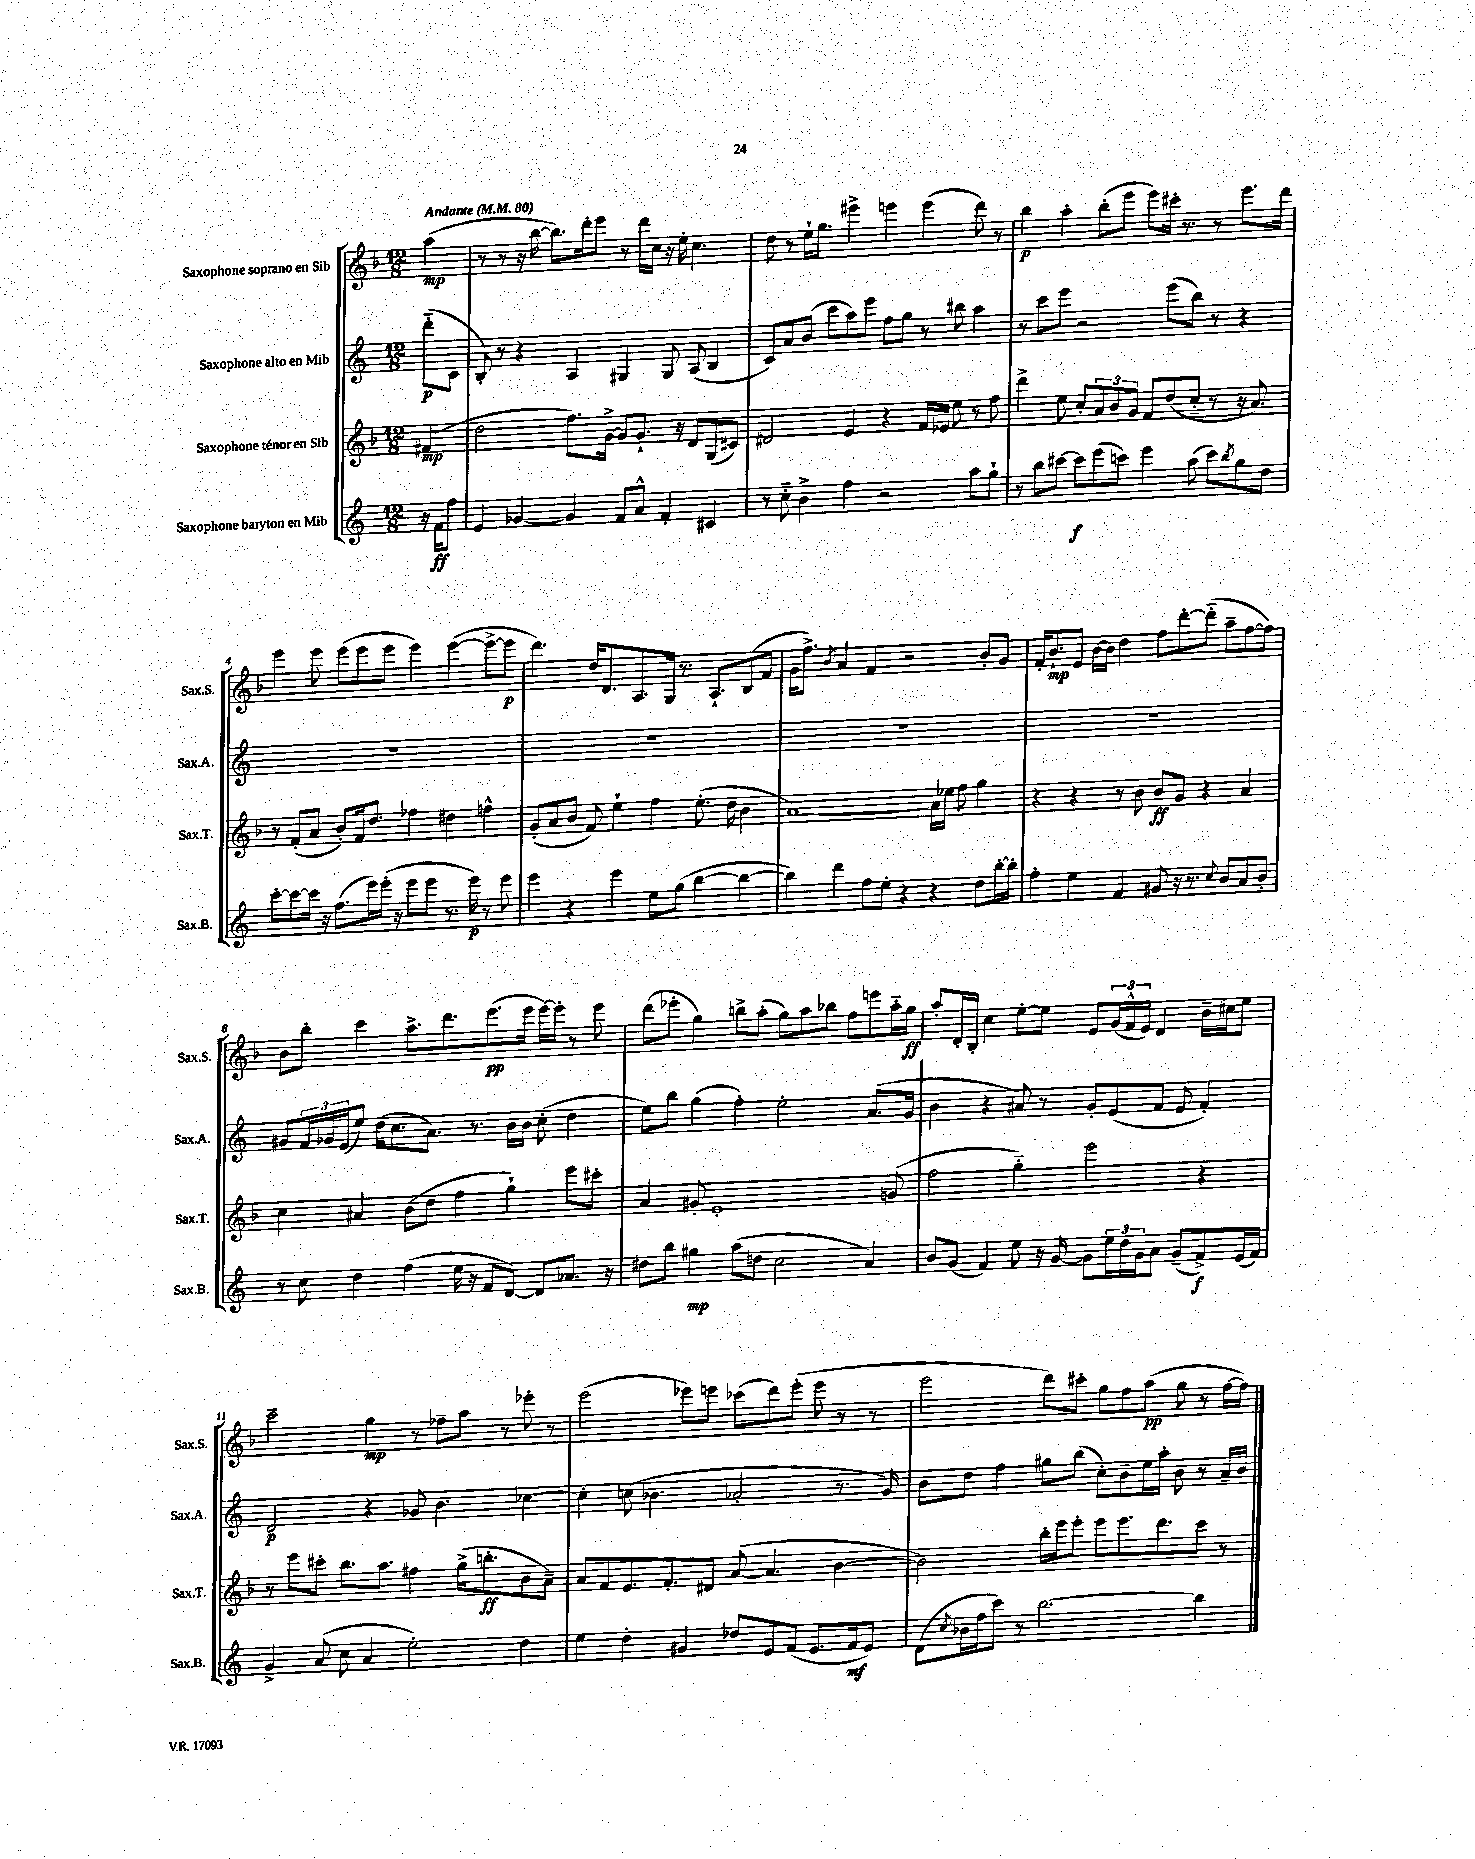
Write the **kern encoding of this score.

**kern	**dynam	**kern	**dynam	**kern	**dynam	**kern	**dynam
*part4	*part4	*part3	*part3	*part2	*part2	*part1	*part1
*staff4	*staff4	*staff3	*staff3	*staff2	*staff2	*staff1	*staff1
*I"Saxophone baryton en Mib	*	*I"Saxophone ténor en Sib	*	*I"Saxophone alto en Mib	*	*I"Saxophone soprano en Sib	*
*I'Sax.B.	*	*I'Sax.T.	*	*I'Sax.A.	*	*I'Sax.S.	*
*clefG2	*	*clefG2	*	*clefG2	*	*clefG2	*
*k[]	*	*k[b-]	*	*k[]	*	*k[b-]	*
*M12/8	*	*M12/8	*	*M12/8	*	*M12/8	*
*MM80	*	*MM80	*	*MM80	*	*MM80	*
=	=	=	=	=	=	=	=
!	!	!	!	!	!	!LO:TX:a:B:t=Andante	!
16r	.	(4f#X/	mp	(8ddd\L	p	(4aa\	mp
16f\KL	ff	.	.	.	.	.	.
8ff\J	.	.	.	8c\J	.	.	.
=1	=1	=1	=1	=1	=1	=1	=1
4e/	.	2dd\	.	8B'/)	.	8r	.
.	.	.	.	8r	.	8r	.
[4g-X/	.	.	.	4r	.	16r	.
.	.	.	.	.	.	[16bb-\	.
.	.	.	.	.	.	8.bb-\L])	.
4g-/]	.	8.ff\L)	.	4A/	.	.	.
.	.	.	.	.	.	16ddd'\k	.
.	.	.	.	.	.	8eee\J	.
.	.	[16g^\Jk	.	.	.	.	.
8f/L	.	8g/L]	.	4G#X/	.	8r	.
8a^^/J	.	8.g`/J	.	.	.	16ddd\LL	.
.	.	.	.	.	.	16cc\JJ	.
4f'/	.	.	.	8G#/	.	16r	.
.	.	16r	.	.	.	16ee'\	.
.	.	8d/L	.	(8A/	.	4.cc\	.
4c#X/	.	(8G/	.	4B/	.	.	.
.	.	8c#X/J)	.	.	.	.	.
=2	=2	=2	=2	=2	=2	=2	=2
8r	.	2d#X/	.	8c/L)	.	8dd\	.
8cc\	.	.	.	8a/	.	8r	.
4b^\	.	.	.	(8b/J	.	16ee`\KL	.
.	.	.	.	.	.	8.gg\J	.
.	.	.	.	8ccc\L	.	.	.
4ff\	.	4e/	.	8aa\)	.	4eee#X^\	.
.	.	.	.	8eee\J	.	.	.
2r	.	4r	.	8ff\L	.	4eeen\	.
.	.	.	.	8gg\J	.	.	.
.	.	16f/LL	.	8r	.	(4eee\	.
.	.	16e-X/JJ	.	.	.	.	.
.	.	8ee\	.	8bb#X\	.	.	.
8aa\L	.	8r	.	4aa\	.	8ddd\)	.
8gg`\J	.	8ff\	.	.	.	8r	.
=3	=3	=3	=3	=3	=3	=3	=3
8r	.	4ddd^\	.	8r	.	4bb-\	p
8bb\L	.	.	.	8ccc\L	.	.	.
[8ccc#X\J	.	8ee\	.	8eee\J	.	4aa'\	.
8ccc#\L]	f	8cc'/L	.	2r	.	.	.
(8eee\	.	12a/	.	.	.	(8bb-'\L	.
.	.	12b-/	.	.	.	.	.
8cccn\J)	.	.	.	.	.	8eee\J	.
.	.	12g/J	.	.	.	.	.
4eee\	.	8f/L	.	.	.	8eee\L)	.
.	.	(8dd/	.	(8eee\L	.	16ccc#X'\Jk	.
.	.	.	.	.	.	8.r	.
(8aa\	.	8cc/J	.	8bb\J)	.	.	.
8ccc\L)	.	8r	.	8r	.	8r	.
8qbb/	.	.	.	.	.	.	.
8gg\	.	16r	.	4r	.	8.eee\L	.
.	.	8.a/)	.	.	.	.	.
8dd\J	.	.	.	.	.	.	.
.	.	.	.	.	.	16ddd\Jk	.
!!LO:LB:g=z
=4	=4	=4	=4	=4	=4	=4	=4
[8ccc'\L	.	8r	.	1.r	.	4eee\	.
8ccc\_	.	(8f'/L	.	.	.	.	.
16ccc\Jk]	.	8a/J	.	.	.	8eee\	.
16r	.	.	.	.	.	.	.
(8.ff\L	.	8b-'/L)	.	.	.	(8eee\L	.
.	.	16f/k	.	.	.	8eee\	.
16eee\L)	.	8.dd/J	.	.	.	.	.
(16eee'\JJ	.	.	.	.	.	8eee\J	.
16r	.	.	.	.	.	.	.
8eee\L	.	4ff-X\	.	.	.	4eee\)	.
8eee\J	.	.	.	.	.	.	.
8.r	.	4dd#X\	.	.	.	([4eee\	.
16eee\)	p	.	.	.	.	.	.
8r	.	4ffn^^\	.	.	.	8eee^\L_	.
8eee\	.	.	.	.	.	8eee\J]	p
=5	=5	=5	=5	=5	=5	=5	=5
4eee\	.	(8g'/L	.	1.r	.	4.ddd\)	.
.	.	8a/	.	.	.	.	.
4r	.	8b-/J	.	.	.	.	.
.	.	8f/)	.	.	.	16dd/KL	.
.	.	.	.	.	.	8.d/	.
4eee\	.	4ee`\	.	.	.	.	.
.	.	.	.	.	.	8.A/	.
8ee\L	.	4ff\	.	.	.	.	.
.	.	.	.	.	.	16G/Jk	.
(8gg\J	.	.	.	.	.	8.r	.
[4bb\	.	(8.ee'\	.	.	.	.	.
.	.	.	.	.	.	8.A`/L	.
.	.	16dd\	.	.	.	.	.
4bb\_	.	4b-\	.	.	.	(8B-/	.
.	.	.	.	.	.	8f/J	.
=6	=6	=6	=6	=6	=6	=6	=6
4bb\])	.	[1a)	.	1.r	.	16g\KL	.
.	.	.	.	.	.	8.ff^\J)	.
.	.	.	.	.	.	8qb-/	.
4ddd\	.	.	.	.	.	4a/	.
8ff\L	.	.	.	.	.	4f/	.
8ee'\J	.	.	.	.	.	.	.
4r	.	.	.	.	.	2r	.
4r	.	16a\LL]	.	.	.	.	.
.	.	16ee-X\JJ	.	.	.	.	.
.	.	8ff\	.	.	.	.	.
8dd\L	.	4gg\	.	.	.	8b-'/L	.
[16bb'\L	.	.	.	.	.	8g/J	.
16bb'\JJ]	.	.	.	.	.	.	.
=7	=7	=7	=7	=7	=7	=7	=7
4ff'\	.	4r	.	1.r	.	16f'/KL	.
.	.	.	.	.	.	8.b-`/	mp
4ee\	.	4r	.	.	.	8e/J	.
.	.	.	.	.	.	[16b-\LL	.
.	.	.	.	.	.	16b-\JJ]	.
4f/	.	8r	.	.	.	4dd\	.
.	.	8b-\	.	.	.	.	.
8g#X/	.	8b-/L	ff	.	.	8ff\L	.
16r	.	8g/J	.	.	.	[8ddd'\	.
8.r	.	.	.	.	.	.	.
.	.	4r	.	.	.	(8ddd\J]	.
8qqcc/	.	.	.	.	.	.	.
8b/L	.	.	.	.	.	8aa~\L	.
8a/	.	4a/	.	.	.	[8ff\	.
8b'/J	.	.	.	.	.	8ff\J])	.
!!LO:LB:g=z
=8	=8	=8	=8	=8	=8	=8	=8
8r	.	4cc\	.	8g#X/L	.	8b-\L	.
8cc\	.	.	.	24f/L	.	8bb-'\J	.
.	.	.	.	24g-X/	.	.	.
.	.	.	.	(24e/J	.	.	.
4dd\	.	4a#X/	.	8ee/J)	.	4ccc\	.
.	.	.	.	(16dd\KL	.	.	.
.	.	.	.	8.cc\	.	.	.
(4ff\	.	(8b-\L	.	.	.	8.aa^\L	.
.	.	8dd\J	.	8.a\J)	.	.	.
.	.	.	.	.	.	8.ddd\	.
16ee\	.	4ff\	.	.	.	.	.
16r	.	.	.	8.r	.	.	.
8f/L	.	.	.	.	.	(8.eee\	pp
[8d/J)	.	4gg`\)	.	16b\LL	.	.	.
.	.	.	.	16b\JJ	.	16eee\Jk	.
8d/L]	.	.	.	(8cc'\	.	[16eee\LL)	.
.	.	.	.	.	.	16eee'\JJ]	.
8.a-X/J	.	8eee\L	.	4dd\	.	8r	.
.	.	8ccc#X'\J	.	.	.	8eee\	.
16r	.	.	.	.	.	.	.
=9	=9	=9	=9	=9	=9	=9	=9
8dd#X\L	.	4a/	.	8ee\L)	.	(8ddd\L	.
8bb\J	.	.	.	8bb\J	.	8eee-X'\J	.
4gg#X\	mp	8g#X'/	.	(4gg\	.	4gg\)	.
.	.	1e'	.	.	.	.	.
(8aa\L	.	.	.	4ff'\)	.	8bbn^\L	.
8ddn\J	.	.	.	.	.	(8aa'\J	.
2cc\	.	.	.	2ee'\	.	8gg\L)	.
.	.	.	.	.	.	8aa\	.
.	.	.	.	.	.	8bb-X\J	.
.	.	.	.	.	.	8ff\L	.
4a/)	.	.	.	(8.a/L	.	8eeen\	.
.	.	(8gn/	.	.	.	16aa\L	.
.	.	.	.	16g/Jk	.	16gg\JJ	ff
=10	=10	=10	=10	=10	=10	=10	=10
8b/L	.	2ff\	.	4b\	.	8aa'/L	.
(8g/J	.	.	.	.	.	16d'/L	.
.	.	.	.	.	.	16B-'/JJ	.
4f/)	.	.	.	4r	.	4cc\	.
8ee\	.	4gg\)	.	8a#X/)	.	[8ee'\L	.
16r	.	.	.	8r	.	8ee\J]	.
[16g/	.	.	.	.	.	.	.
8g\L]	.	2eee\	.	8g'/L	.	8e/L	.
24ee\L	.	.	.	(8e/	.	(24g/L	.
24dd\	.	.	.	.	.	24f^^/	.
24g\J	.	.	.	.	.	24e/JJ)	.
8a\J	.	.	.	8f/J	.	4d/	.
(8g~/L	.	.	.	8e/	.	.	.
8f^/)	f	4r	.	4f'/)	.	16b-~\LL	.
.	.	.	.	.	.	16cc#X\J	.
(16e/L	.	.	.	.	.	8ee\J	.
16f/JJ)	.	.	.	.	.	.	.
!!LO:LB:g=z
=11	=11	=11	=11	=11	=11	=11	=11
4g^/	.	8r	.	2d/	p	2ccc~\	.
.	.	8eee\L	.	.	.	.	.
(8a/	.	8ccc#X'\J	.	.	.	.	.
8cc\	.	8.bb-\L	.	.	.	.	.
4a/	.	.	.	4r	.	4gg\	mp
.	.	8.aa\J	.	.	.	.	.
2ee'\)	.	4ff#X\	.	8g-X/	.	8r	.
.	.	.	.	4.b\	.	8ff-X~\L	.
.	.	(16gg^\KL	.	.	.	8aa\J	.
.	.	8.bbn'\	ff	.	.	.	.
.	.	.	.	.	.	8r	.
4dd\	.	8b-\	.	[4cc-X\	.	8eee-X'\	.
.	.	8a~\J)	.	.	.	8r	.
=12	=12	=12	=12	=12	=12	=12	=12
4ee\	.	8a/L	.	4cc-'\]	.	(2eee\	.
.	.	8f/	.	.	.	.	.
4dd'\	.	8.e/	.	(8ccn\	.	.	.
.	.	.	.	4.b-X\	.	.	.
.	.	8.f'/	.	.	.	.	.
4g#X/	.	.	.	.	.	8eee-X\L)	.
.	.	8d#X/J	.	.	.	8eeen\J	.
8dd-X/L	.	([8a/	.	2a-X'/	.	(8ccc-X\L	.
8e/	.	4.a/]	.	.	.	8ddd\)	.
(8f/J	.	.	.	.	.	(8eee'\J	.
8.e/L	.	.	.	.	.	8eee\	.
.	.	[4b-\	.	8.r	.	8r	.
16f/k	mf	.	.	.	.	.	.
8e/J)	.	.	.	.	.	8r	.
.	.	.	.	16g/)	.	.	.
=13	=13	=13	=13	=13	=13	=13	=13
(8d\L	.	2b-\])	.	8b\L	.	2eee\	.
8qcc/	.	.	.	.	.	.	.
16b-X\L	.	.	.	8dd\J	.	.	.
16ff\J	.	.	.	.	.	.	.
8ccc\J)	.	.	.	4ff\	.	.	.
8r	.	.	.	.	.	.	.
[2.bb\	.	16bb-'\LL	.	8gg#X\L	.	8ddd\L)	.
.	.	16eee\J	.	.	.	.	.
.	.	8eee'\J	.	(8bb\J	.	8ccc#X'\J	.
.	.	8eee\L	.	8cc'\L)	.	8gg\L	.
.	.	8.eee\	.	8b~\	.	8ff\	.
.	.	.	.	16ee\L	.	(8aa\J	pp
.	.	8.ddd\	.	16aa'\JJ	.	.	.
.	.	.	.	8b\	.	8gg\	.
4bb\]	.	8ccc\J	.	8r	.	8r	.
.	.	8r	.	16a~/LL	.	[16ff\LL	.
.	.	.	.	16b/JJ	.	16ff\JJ])	.
==	==	==	==	==	==	==	==
*-	*-	*-	*-	*-	*-	*-	*-
